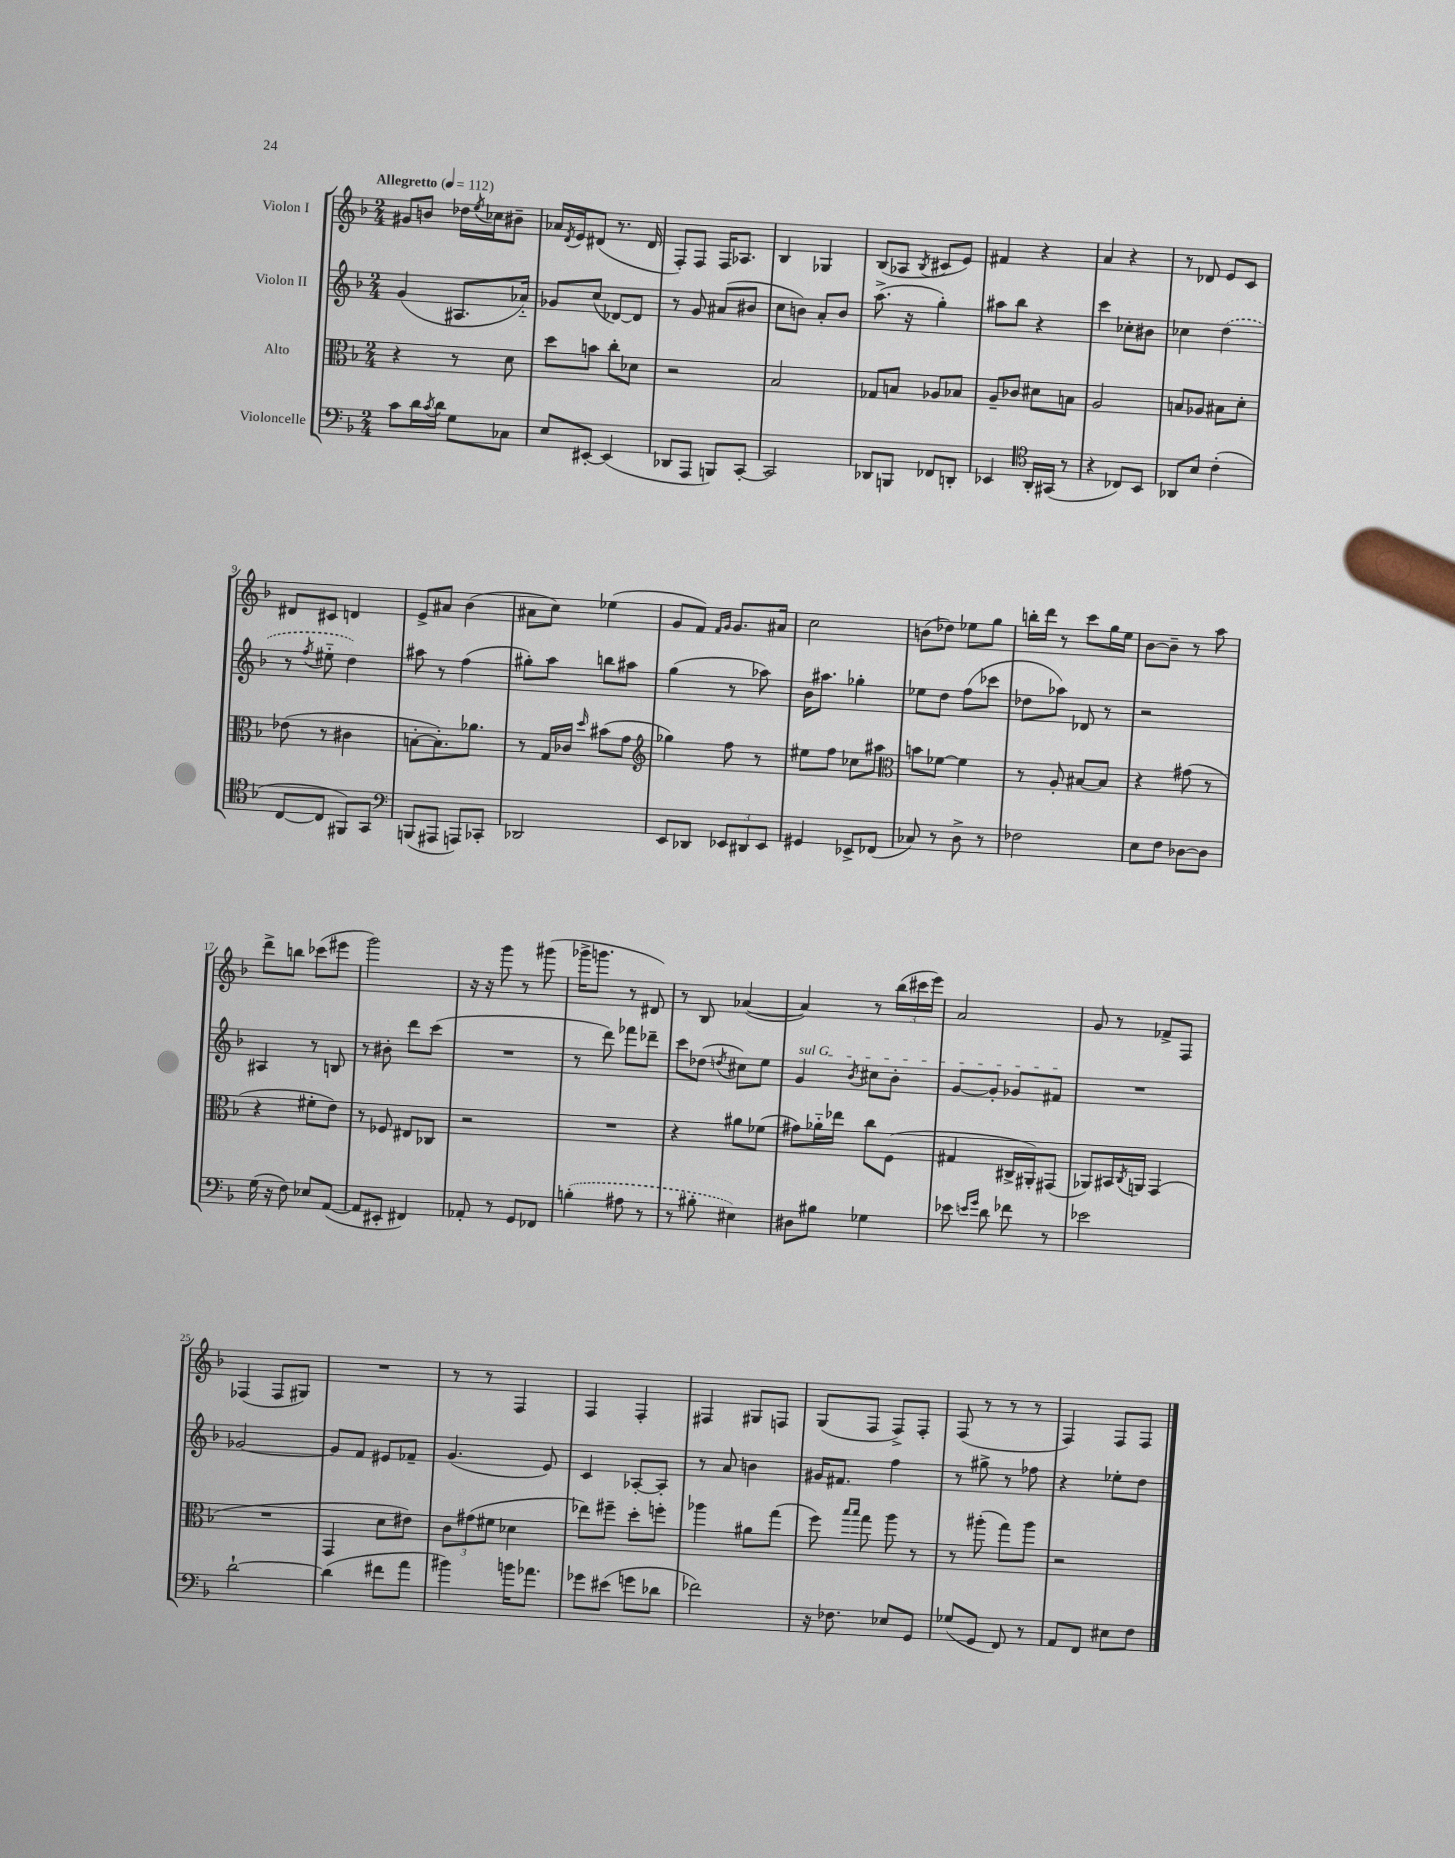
<<
\new StaffGroup <<
\new Staff = "s0" \with { instrumentName = "Violon I" } {
    \clef treble \key f \major \numericTimeSignature \time 2/4 \tempo "Allegretto" 4 = 112
    gis'8 b'8 des''16 \acciaccatura { e''8 } ces''16 bis'8-- |
    aes'16 \acciaccatura { d'8 } e'16 dis'8( r8. dis'16 |
    f8-.) f8 f16 aes8. |
    bes4 ges4 |
    bes8( aes8 \acciaccatura { bes8 } cis'8 e'8) |
    fis'4 r4 |
    a'4 r4 |
    r8 des'8 e'8 c'8 |
    dis'8 cis'8 d'4 |
    e'8-> ais'8 bes'4( |
    ais'8 c''8) ees''4( |
    g'8 f'8) \grace { f'16 g'16 } g'8. ais'16 |
    c''2 |
    b'8( des''8) ees''8 g''8 |
    b''16-. d'''16 r8 c'''8 g''16 e''16 |
    bes'8~ bes'8-- r8 a''8 |
    d'''8-> b''8 ces'''8( eis'''8 |
    g'''2) |
    r16 r16 g'''8 r8 gis'''8( |
    ges'''16-> g'''8. r8 dis'8) |
    r8 bes8 aes'4~( |
    aes'4) r8 \tuplet 3/2 { bes''16( cis'''16 e'''16) } |
    a'2 |
    g'8 r8 fes'8-> f8 |
    fes4( fes8 gis8) |
    R2 |
    r8 r8 f4 |
    f4 f4-. |
    fis4 gis8 f8 |
    g8( f8 f8->) f8-. |
    f8( r8 r8 r8 |
    f4) f8 f8 \bar "|." |
}
\new Staff = "s1" \with { instrumentName = "Violon II" } {
    \clef treble \key f \major \numericTimeSignature \time 2/4
    g'4( ais8. aes'16-_) |
    ges'8 c''8( des'8~) des'8 |
    r8 g'8 ais'8( bis'8 |
    c''8 b'8) a'8-. b'8 |
    a''8.->( r16 g''4-.) |
    ais''8 bes''8 r4 |
    c'''4 ces''8-. bis'8 |
    ces''4 \once \slurDashed d''4( |
    r8 \acciaccatura { f''8 } eis''8-_ d''4) |
    ais''8 r8 f''4( |
    gis''8-.) a''8 b''8 ais''8 |
    g''4( r8 aes''8) |
    bes'16 ais''8. ges''4-. |
    ees''8 d''8 f''8( ces'''8 |
    des''8 aes''8) des'8 r8 |
    r2 |
    ais4 r8 b8 |
    r8 bis'8-. d'''8 c'''8( |
    R2 |
    r8 d'''8) fes'''8 des'''8-- |
    c'''8 des''8( \acciaccatura { d''8 } cis''8) e''8 |
    \once \override TextSpanner.bound-details.left.text = \markup { \italic "sul G" } g'4\startTextSpan \acciaccatura { bes'8 } cis''8 bes'8-. |
    g'8~ g'8-. ges'8 fis'8\stopTextSpan |
    R2 |
    ges'2~ |
    ges'8 f'8 eis'8 fes'8-- |
    g'4.( e'8) |
    c'4 aes8~-. aes8-. |
    r8 a'8 b'4 |
    gis'16 fis'8. f''4 |
    r8 gis''8-> r8 fes''8 |
    r4 ees''8-. d''8 \bar "|." |
}
\new Staff = "s2" \with { instrumentName = "Alto" } {
    \clef alto \key f \major \numericTimeSignature \time 2/4
    r4 r8 d'8 |
    d''8 b'8 c''8-. des'8 |
    r2 |
    bes2 |
    ges8 b8 aes8 bes8 |
    a8-- ces'8 dis'8 b8 |
    a2 |
    b8 aes8 bis8 d'8-. |
    ees'8( r8 cis'4 |
    b8~-. b8.-.) aes'8. |
    r8 g16 ces'16 \grace { d''16 } bis'8( g'8 |
    \clef treble ges''4) f''8 r8 |
    eis''8 f''8 ces''8 ais''8 |
    \clef alto b'8 fes'8~ fes'4 |
    r8 a8-. bis8~ bis8 |
    r4 gis'8( r8 |
    r4 fis'8-. e'8) |
    r8 fes8 eis8 ces8 |
    r2 |
    R2 |
    r4 ais'8 fes'8( |
    gis'8) aes'16-_ ees''16 c''8 f8( |
    gis4 cis16-> ais,16-.) gis,8( |
    aes,8) bis,16 \acciaccatura { c8 } a,16 g,4( |
    R2 |
    g,4 d'8 eis'8) |
    \tuplet 3/2 { c'8 gis'8( fis'8 } des'4 |
    ees''8) fis''8-- d''8-. f''8-. |
    aes''4 ais'8 g''8( |
    f''8) \grace { bes''16 bes''16 } g''8 a''8 r8 |
    r8 ais''8-.( g''8) ais''8 |
    r2 \bar "|." |
}
\new Staff = "s3" \with { instrumentName = "Violoncelle" } {
    \clef bass \key f \major \numericTimeSignature \time 2/4
    c'8 d'16 \acciaccatura { c'8 } d'16 g8 ces8 |
    e8 eis,8~-. eis,4( |
    des,8 a,,8 b,,8) c,8~-. |
    c,2 |
    des,8 b,,8 fes,8 d,8-. |
    ees,4 \clef tenor a,16-. gis,16( r8 |
    r4 ces8) bes,8 |
    aes,8 bes8 c'4-.( |
    c8~ c8 fis,8) g,8 |
    \clef bass b,,8( ais,,8 a,,8) ces,8-. |
    des,2 |
    e,8 des,8 \tuplet 3/2 { ees,8 dis,8 ees,8 } |
    gis,4 ees,8-> fes,8( |
    ces8) r8 d8-> r8 |
    fes2 |
    e8 f8 des8~ des8 |
    g16( r16 f8) ees8 a,8~( |
    a,8 eis,8-. fis,4) |
    aes,8-. r8 g,8 fes,8 |
    \once \slurDashed b4-.( ais8 r8 |
    r8 bis8-. eis4) |
    dis8 bis8 ges4 |
    ees'8 \grace { e'16 g'16 } d'8 fes'8 r8 |
    ees'2 |
    d'2~-! |
    d'4( fis'8 a'8 |
    bis'4) b'16 aes'8. |
    ges'8 eis'8( g'8 des'8 |
    fes'2) |
    r16 fes8. ees8 g,8 |
    ges8( g,8 f,8) r8 |
    a,8 f,8 eis8 f8 \bar "|." |
}
>>
>>
